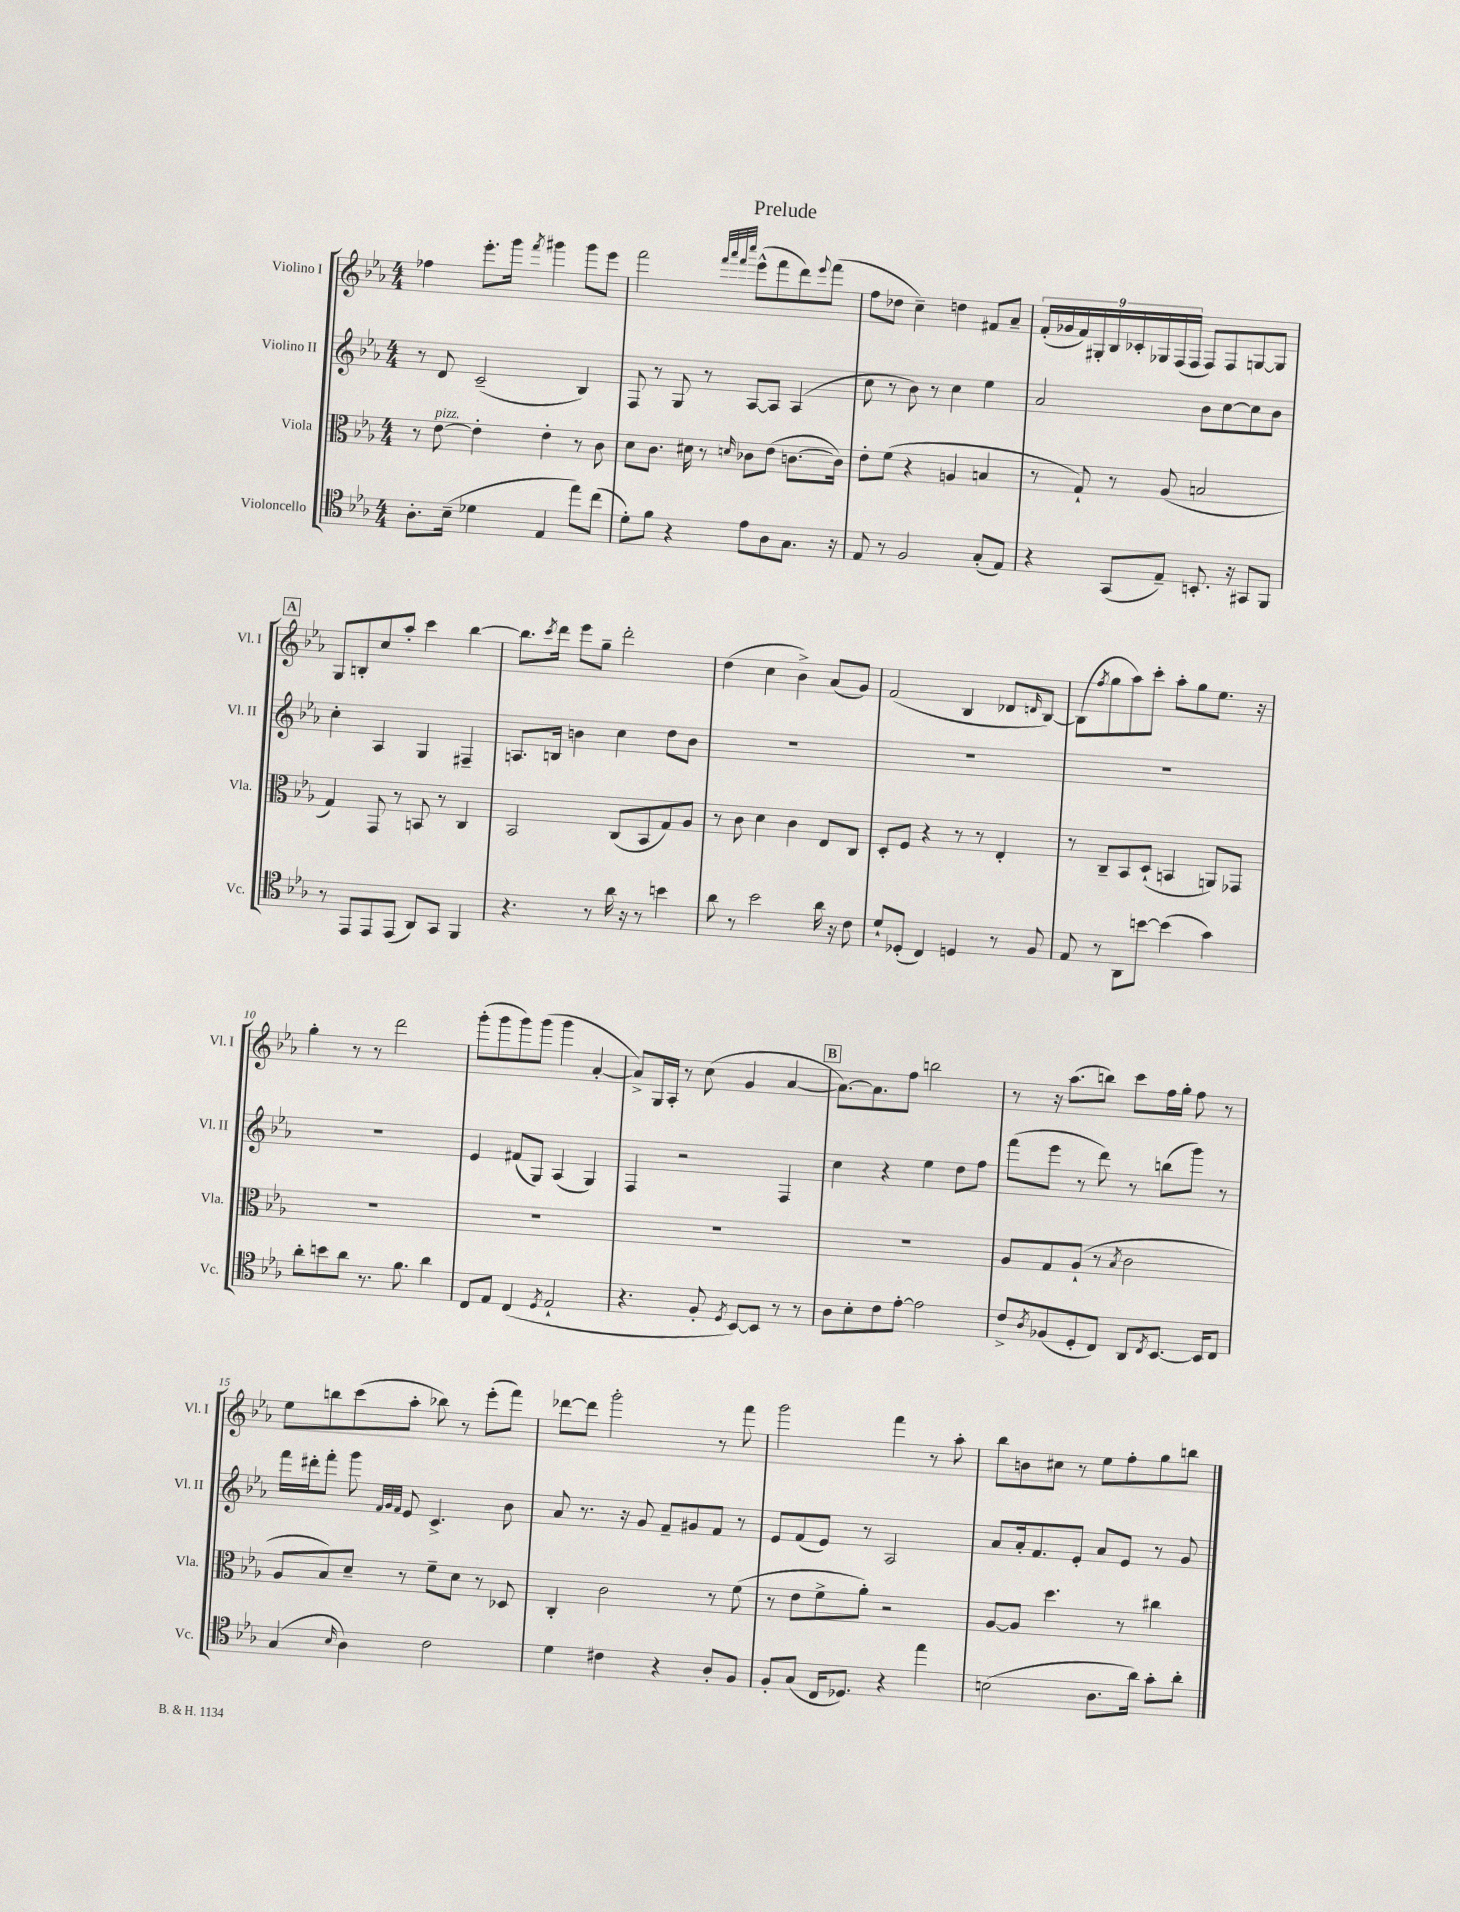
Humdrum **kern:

**kern	**kern	**kern	**kern
*part4	*part3	*part2	*part1
*staff4	*staff3	*staff2	*staff1
*I"Violoncello	*I"Viola	*I"Violino II	*I"Violino I
*I'Vc.	*I'Vla.	*I'Vl. II	*I'Vl. I
*clefC4	*clefC3	*clefG2	*clefG2
*k[b-e-a-]	*k[b-e-a-]	*k[b-e-a-]	*k[b-e-a-]
*M4/4	*M4/4	*M4/4	*M4/4
=1	=1	=1	=1
8.A-'\L	8r	8r	4ff-X\
!	!LO:TX:a:i:t=pizz.	!	!
.	[8e-\	8d/	.
(16B-~\Jk	.	.	.
4d-X\	4e-'\]	(2c~/	8.eee-'\L
.	.	.	16ggg\Jk
.	.	.	8qfff/
4E-/	4e-'\	.	4ggg#X\
8ee-\L)	8r	4B-/)	8ggg#\L
(8cc\J	8c\	.	8eee-\J
=2	=2	=2	=2
8d'\L)	8d\L	8F/	2fff\
8f\J	8.c\J	8r	.
4r	.	8G/	.
.	16d#X\	.	.
.	8r	8r	.
.	.	.	32qqfff/LLL
.	.	.	32qqaaa-/
.	.	.	32qqfff/
.	16qqdn/	.	32qqcccc/JJJ
8e-\L	8c-X\L	[8A-/L	(8eee-^^\L
8A-\	(8e-\J	8A-/J]	8fff\
8.G\J	[8.cn\L	(4A-/	8ddd\)
.	.	.	8qqeee-/
.	.	.	(8fff\J
16r	16c\Jk])	.	.
=3	=3	=3	=3
8E-/	8e-'\L	8cc\	8ff\L
8r	(8f\J	8r	8dd-X\J
2F/	4r	8b-\)	4cc~\)
.	.	8r	.
.	4An/	4cc\	4ddn\
(8G'/L	4Bn/	4ee-\	8f#X/L
8E-/J)	.	.	8a-~/J
=4	=4	=4	=4
4r	8r	2a-/	(18f'/LL
.	.	.	18g-X/
.	.	.	18f/)
.	8G`/)	.	.
.	.	.	18G#X'/
.	.	.	18B-/
(8GG/L	8r	.	.
.	.	.	18c-X'/
.	.	.	18G-X/
8E-~/J)	(8A-/	.	.
.	.	.	(18F/
.	.	.	18F/JJ
8.BBn'/	2Bn/	8b-\L	8F/L)
.	.	[8cc\	8F/
16r	.	.	.
8GG#X/L	.	8cc\]	[8Gn/
8FF/J	.	8b-\J	8G/J]
!!LO:LB:g=z
!!LO:REH:place=s1:t=A
=5	=5	=5	=5
8r	4G/)	4cc'\	8G/L
8EE-/L	.	.	8Bn'/
8EE-/	8GG/	4A-/	8cc/
(8EE-/J	8r	.	8aa-'/J
8AA-/L)	8BBn/	4G/	4ccc\
8GG/J	8r	.	.
4FF/	4C/	4F#X~/	[4bb-\
=6	=6	=6	=6
4.r	2BB-/	8.An/L	8.bb-\L]
.	.	.	8qccc/
.	.	16Bn/Jk	16ddd\Jk
.	.	4bn\	8eee-\L
8r	.	.	8gg~\J
16a-\	(8C/L	4cc\	2ddd'\
16r	.	.	.
8r	8BB-/	.	.
4bn\	8G/)	8dd\L	.
.	8A-/J	8b\J	.
=7	=7	=7	=7
8a-\	8r	1r	(4dd\
8r	8c\	.	.
2b-\	4d\	.	4cc\
.	4c\	.	4b-^\)
16a-\	8E-/L	.	(8a-/L
16r	.	.	.
8c\	8C/J	.	8g/J)
=8	=8	=8	=8
8d`/L	8D'/L	1r	(2f/
(8D-X'/J	8F/J	.	.
4C/)	4r	.	.
4Dn/	8r	.	4B-/
.	8r	.	.
8r	4E-'/	.	8d-X/L
.	.	.	16qqdn/
8F/	.	.	[8B-/J)
=9	=9	=9	=9
8E-/	8r	1r	(8B-\L]
.	.	.	8qff/
8r	8C~/L	.	8gg\
8AA-\L	8BB-/	.	8aa-\)
[8bn\J	(8D`/J	.	8ccc'\J
(4b\]	4BBn/	.	8aa-'\L
.	.	.	8gg\
4g\)	8AAn/L)	.	8.ee-\J
.	8GG-X/J	.	.
.	.	.	16r
!!LO:LB:g=z
=10	=10	=10	=10
8a-'\L	1r	1r	4gg'\
8bn\	.	.	.
8a-\J	.	.	8r
8.r	.	.	8r
.	.	.	2ddd\
8.f\	.	.	.
4a-\	.	.	.
=11	=11	=11	=11
8C/L	1r	4e-/	(8ggg'\L
8E-/J	.	.	8ggg\
(4C/	.	(8f#X/L	8ggg\)
.	.	8G/J)	(8ggg\J
8qD/	.	.	.
2E-`/	.	(4A-/	4ggg\
.	.	4G/)	[4a-'/
=12	=12	=12	=12
4.r	1r	4F/	8a-^/L])
.	.	.	16G/L
.	.	.	16A-'/JJ
.	.	2r	8r
8F'/	.	.	(8cc\
8qD/	.	.	.
[8BB-/L)	.	.	4g/
8BB-/J]	.	.	.
8r	.	4F/	[4a-/
8r	.	.	.
!!LO:REH:place=s1:t=B
=13	=13	=13	=13
8A-\L	1r	4cc\	8.a-\L_)
8B-'\	.	.	.
.	.	.	8.a-\]
8c\	.	4r	.
[8e-'\J	.	.	8ff\J
2e-\]	.	4ee-\	2bbn\
.	.	8dd\L	.
.	.	8ff\J	.
=14	=14	=14	=14
8c^/L	8A-/L	(8fff\L	8r
8qA-/	.	.	.
(8F-X/	8G/	8eee-\J	16r
.	.	.	(8.aa-\L
8D'/	(8A-`/J	8r	.
8C/J)	8r	8ddd\)	8bbn\J)
.	8qB-/	.	.
8AA-/L	2c\	8r	8ccc\L
8qC/	.	.	.
[8.BB-/J	.	(8bbn\L	16ff\L
.	.	.	16gg'\JJ
.	.	8ggg\J)	8ff\
16BB-/KL]	.	.	.
8C/J	.	8r	8r
!!LO:LB:g=z
=15	=15	=15	=15
(4G/	8A-/L	16fff\LL	8ee-\L
.	.	16ddd#X'\J	.
.	8B-/)	8fff'\J	8bbn\
16qqB-/	.	.	.
4A-\)	8d~/J	8ggg\	(8ccc\
.	.	32qqf/LLL	.
.	.	32qqg/	.
.	.	32qqf/JJJ	.
.	8r	8e-/	8aa-'\J
2c\	8f~\L	4.c^/	8bb-X\)
.	8d\J	.	8r
.	8r	.	(8eee-'\L
.	8D-X/	8b-\	8fff\J)
=16	=16	=16	=16
4d\	4C'/	8a-/	[8ddd-X\L
.	.	8.r	8ddd-\J]
4c#X\	2c\	.	2ggg'\
.	.	16r	.
.	.	8g/	.
4r	.	8f~/L	.
.	.	8g#X/	.
8A-'/L	8r	8f/J	8r
8F/J	(8f\	8r	8fff\
=17	=17	=17	=17
8F'/L	8r	8e-/L	2ggg\
(8G/J	8e-\L	(8f/	.
16C/KL	8f^\	8e-/J)	.
8.D-X/J)	.	.	.
.	8a-'\J)	8r	.
4r	2r	2A-/	4fff\
4ee-\	.	.	8r
.	.	.	8aa-'\
=18	=18	=18	=18
(2Bn\	[8A-/L	8a-/L	8bb-\L
.	8A-/J]	16a-'/k	8bn\
.	.	8.f/	.
.	4.dd\	.	8cc#X\J
.	.	8e-'/J	8r
8.A-\L	.	8a-/L	8ee-\L
.	8r	8e-/J	8ff'\
16a-\Jk)	.	.	.
8g'\L	4cc#X\	8r	8gg\
8a-'\J	.	8g/	8bbn\J
==	==	==	==
*-	*-	*-	*-
